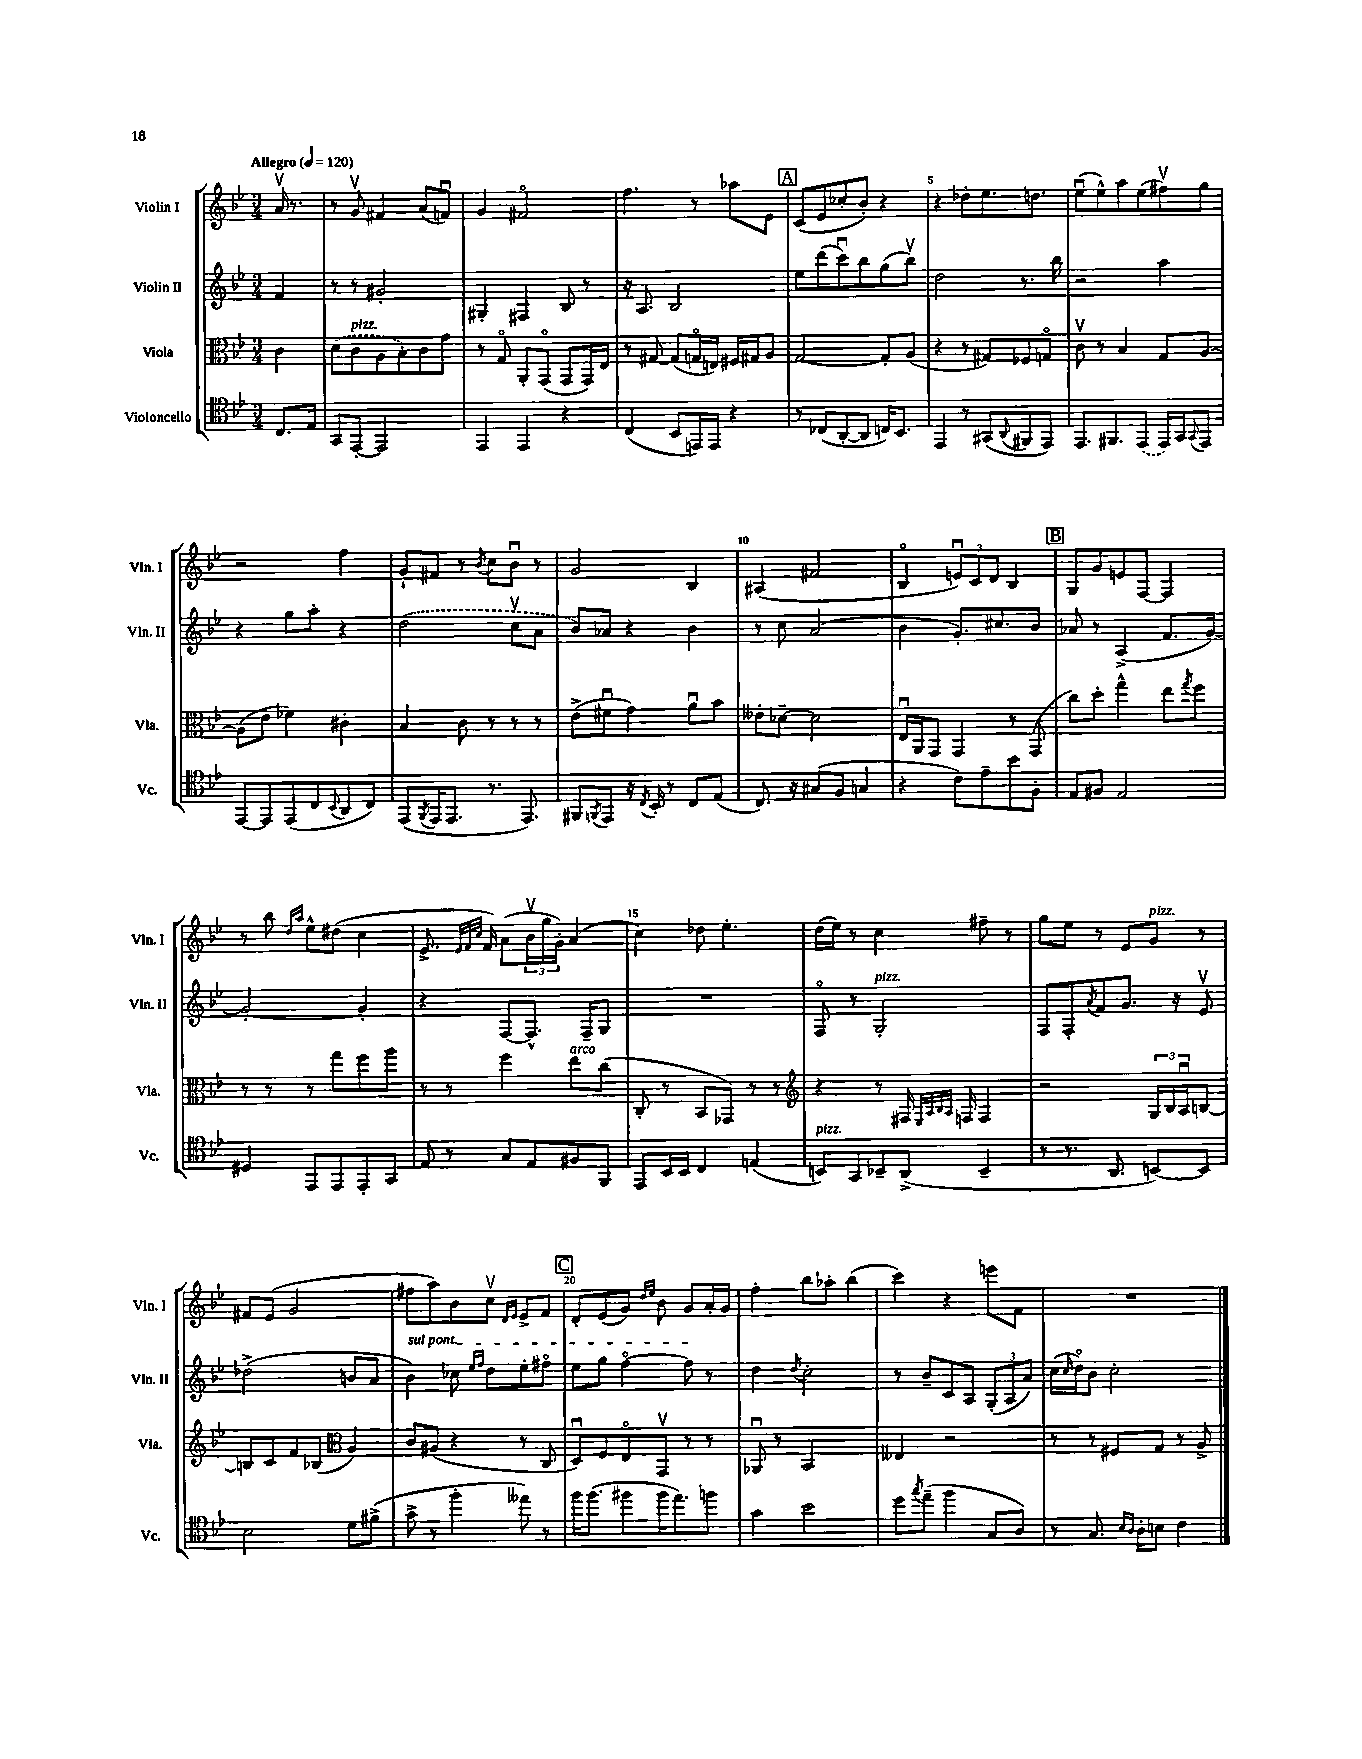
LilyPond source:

<<
\new StaffGroup <<
\new Staff = "s0" \with { instrumentName = "Violin I" shortInstrumentName = "Vln. I" } {
    \clef treble \key bes \major \numericTimeSignature \time 3/4 \partial 4 \tempo "Allegro" 4 = 120
    a'16\upbow r8. |
    r8 g'8\upbow fis'4 a'8( f'8\downbow) |
    g'4 fis'2\flageolet |
    f''4. r8 aes''8 ees'8 |
    \mark \markup { \box "A" } c'8( ees'8 ces''8-. bes'8-.) r4 |
    r4 des''8-. ees''8. d''8. |
    ees''8\downbow( ees''8-^) a''8 ees''8( fis''8\upbow) g''8 |
    r2 f''4 |
    g'8-! fis'8 r8 \acciaccatura { bes'8 } c''8 bes'8\downbow r8 |
    g'2 bes4 |
    ais4( fis'2 |
    bes4\flageolet \tuplet 3/2 { e'8\downbow) c'8 d'8 } bes4 |
    \mark \markup { \box "B" } g8 g'8 e'8 f8~ f4 |
    r8 bes''8 \grace { d''16 a''16 } ees''8-^ dis''8( c''4 |
    ees'8.-> \grace { ees'32 f'32 c''32 } f'16) a'8( \tuplet 3/2 { bes'16\upbow g''16 g'16-.) } a'4( |
    c''4) des''8 ees''4.-. |
    d''16( ees''16) r8 c''4 fis''8-- r8 |
    g''8 ees''8 r8 ees'8 g'8^\markup { \italic "pizz." } r8 |
    fis'8 ees'8( g'2 |
    fis''8 a''8) bes'8 c''8\upbow \grace { d'16 ees'16 } ees'8-> f'8 |
    \mark \markup { \box "C" } d'8-. ees'8( g'8) \grace { d''16 ees''16 } bes'8 g'8 a'16-. g'16 |
    f''4-. bes''8 aes''8-. bes''4( |
    c'''4) r4 e'''8 f'8 |
    R2. \bar "|." |
}
\new Staff = "s1" \with { instrumentName = "Violin II" shortInstrumentName = "Vln. II" } {
    \clef treble \key bes \major \numericTimeSignature \time 3/4 \partial 4
    f'4 |
    r8 r8 gis'2-. |
    gis4-. fis4 bes8 r8 |
    r16 a8. bes2 |
    \mark \markup { \box "A" } ees''8 d'''8( c'''8\downbow) bes''8 g''8( bes''8\upbow) |
    d''2 r8. bes''16 |
    r2 a''4 |
    r4 g''8 a''8-. r4 |
    \once \slurDashed d''2( c''8\upbow a'8 |
    bes'8) aes'8 r4 bes'4 |
    r8 c''8 a'2( |
    bes'4 g'8.-.) cis''8. bes'8 |
    \mark \markup { \box "B" } aes'8 r8 a4->( f'8. g'16~) |
    g'2~-. g'4-. |
    r4 f8~ f8.-^ f16-- g8 |
    R2. |
    f8\flageolet r8 g2-.^\markup { \italic "pizz." } |
    f8 f8-. \acciaccatura { a'8 } f'8 g'8. r16 ees'8\upbow |
    des''2->( b'8 a'8 |
    \once \override TextSpanner.bound-details.left.text = \markup { \italic "sul pont." } bes'4\startTextSpan) ces''8 \grace { ees''16 f''16 } d''8 ees''8-. fis''8\flageolet |
    \mark \markup { \box "C" } ees''8 g''8 f''4~\flageolet f''8\stopTextSpan r8 |
    d''4 \acciaccatura { d''8 } c''2-. |
    r8 bes'8-- c'8 a8 \tuplet 3/2 { g8-.( a8 a'8) } |
    c''16( \grace { c''16 } d''16\flageolet) bes'8 c''2-. \bar "|." |
}
\new Staff = "s2" \with { instrumentName = "Viola" shortInstrumentName = "Vla." } {
    \clef alto \key bes \major \numericTimeSignature \time 3/4 \partial 4
    c'4 |
    \once \slurDashed d'8( c'8^\markup { \italic "pizz." } a8 bes8-.) c'8 g'8 |
    r8 g8\flageolet a,8-. g,8\flageolet( g,8 g,16) ees16 |
    r8 gis8~ gis8( g16\flageolet e16) fis16 gis16 a8 |
    \mark \markup { \box "A" } g2~ g8-. a8( |
    r4 r8 gis8) fes8 g8\flageolet |
    c'8\upbow r8 bes4 g8 a8~ |
    a8( ees'8 fes'4) cis'4-. |
    bes4 c'8 r8 r8 r8 |
    ees'8->( fis'8\downbow g'4) a'8\downbow bes'8 |
    eeses'8-. des'8~-- des'2 |
    ees16\downbow a,16 g,8 g,4 r8 g,8( |
    \mark \markup { \box "B" } c''8) d''8-. g''4-^ ees''8 \acciaccatura { g''8 } f''8 |
    r8 r8 r8 g''8 f''8 a''8 |
    r8 r8 f''4 ees''8^\markup { \italic "arco" } c''8( |
    c8-. r8 bes,8 ges,8) r8 r8 |
    \clef treble r4 r8 fis16 \grace { ees32 a32 bes32 a32 } f16 f4 |
    r2 \tuplet 3/2 { g16 bes16 a16\downbow } b8~ |
    b8 c'8 f'8 bes8( \clef alto a4) |
    c'8 ais8( r4 r8 c8 |
    \mark \markup { \box "C" } d8\downbow) f8 ees8\flageolet g,8\upbow r8 r8 |
    aes,8\downbow r8 bes,2 |
    eeses4 r2 |
    r8 r8 fis8 g8 r8 a8-> \bar "|." |
}
\new Staff = "s3" \with { instrumentName = "Violoncello" shortInstrumentName = "Vc." } {
    \clef tenor \key bes \major \numericTimeSignature \time 3/4 \partial 4
    c8. ees16 |
    g,8 ees,8~-. ees,2 |
    ees,4 ees,4 r4 |
    c4( bes,8 e,16) e,16 r4 |
    \mark \markup { \box "A" } r8 ces8( a,8~-. a,8 c16) bes,8. |
    ees,4 r8 gis,8( \appoggiatura { a,8 } fis,8 ees,8) |
    ees,8. fis,8. \once \slurDashed ees,8( ees,16) g,16 \appoggiatura { g,8 } ees,8 |
    ees,8~ ees,8 ees,8( c8 \appoggiatura { bes,8 } a,8 c8) |
    ees,8( \acciaccatura { f,8 } ees,16 ees,8. r8. ees,8.) |
    fis,8 \acciaccatura { f,8 } ees,8 r16 \acciaccatura { c8 } bes,16-. r8 c8 ees8( |
    c8.) r16 gis8( f8 g4 |
    r4 c'8) ees'8-- bes'8 f8-. |
    \mark \markup { \box "B" } ees8 fis8 ees2 |
    dis4 ees,8 ees,8 ees,8-. g,8 |
    ees8 r8 g8 ees8 fis8 f,8 |
    ees,8 bes,16 bes,16 c4 e4( |
    b,8^\markup { \italic "pizz." }) g,8 bes,8-- a,8->( bes,4-- |
    r8 r8. a,8. b,8~) b,8 |
    bes2 d'8 fis'8->( |
    g'8-> r8 f''4-. eeses''8) r8 |
    \mark \markup { \box "C" } f''16 f''8.( fis''8 fis''16 ees''8.) f''8 |
    g'4 bes'2 |
    d''8 \acciaccatura { g''8 } ees''8--( f''4 g8 a8) |
    r8 g8. \grace { bes16 a16 } a16-. b8 c'4 \bar "|." |
}
>>
>>
\layout { \context { \Score \override BarNumber.break-visibility = ##(#f #t #t) barNumberVisibility = #(every-nth-bar-number-visible 5) } }
